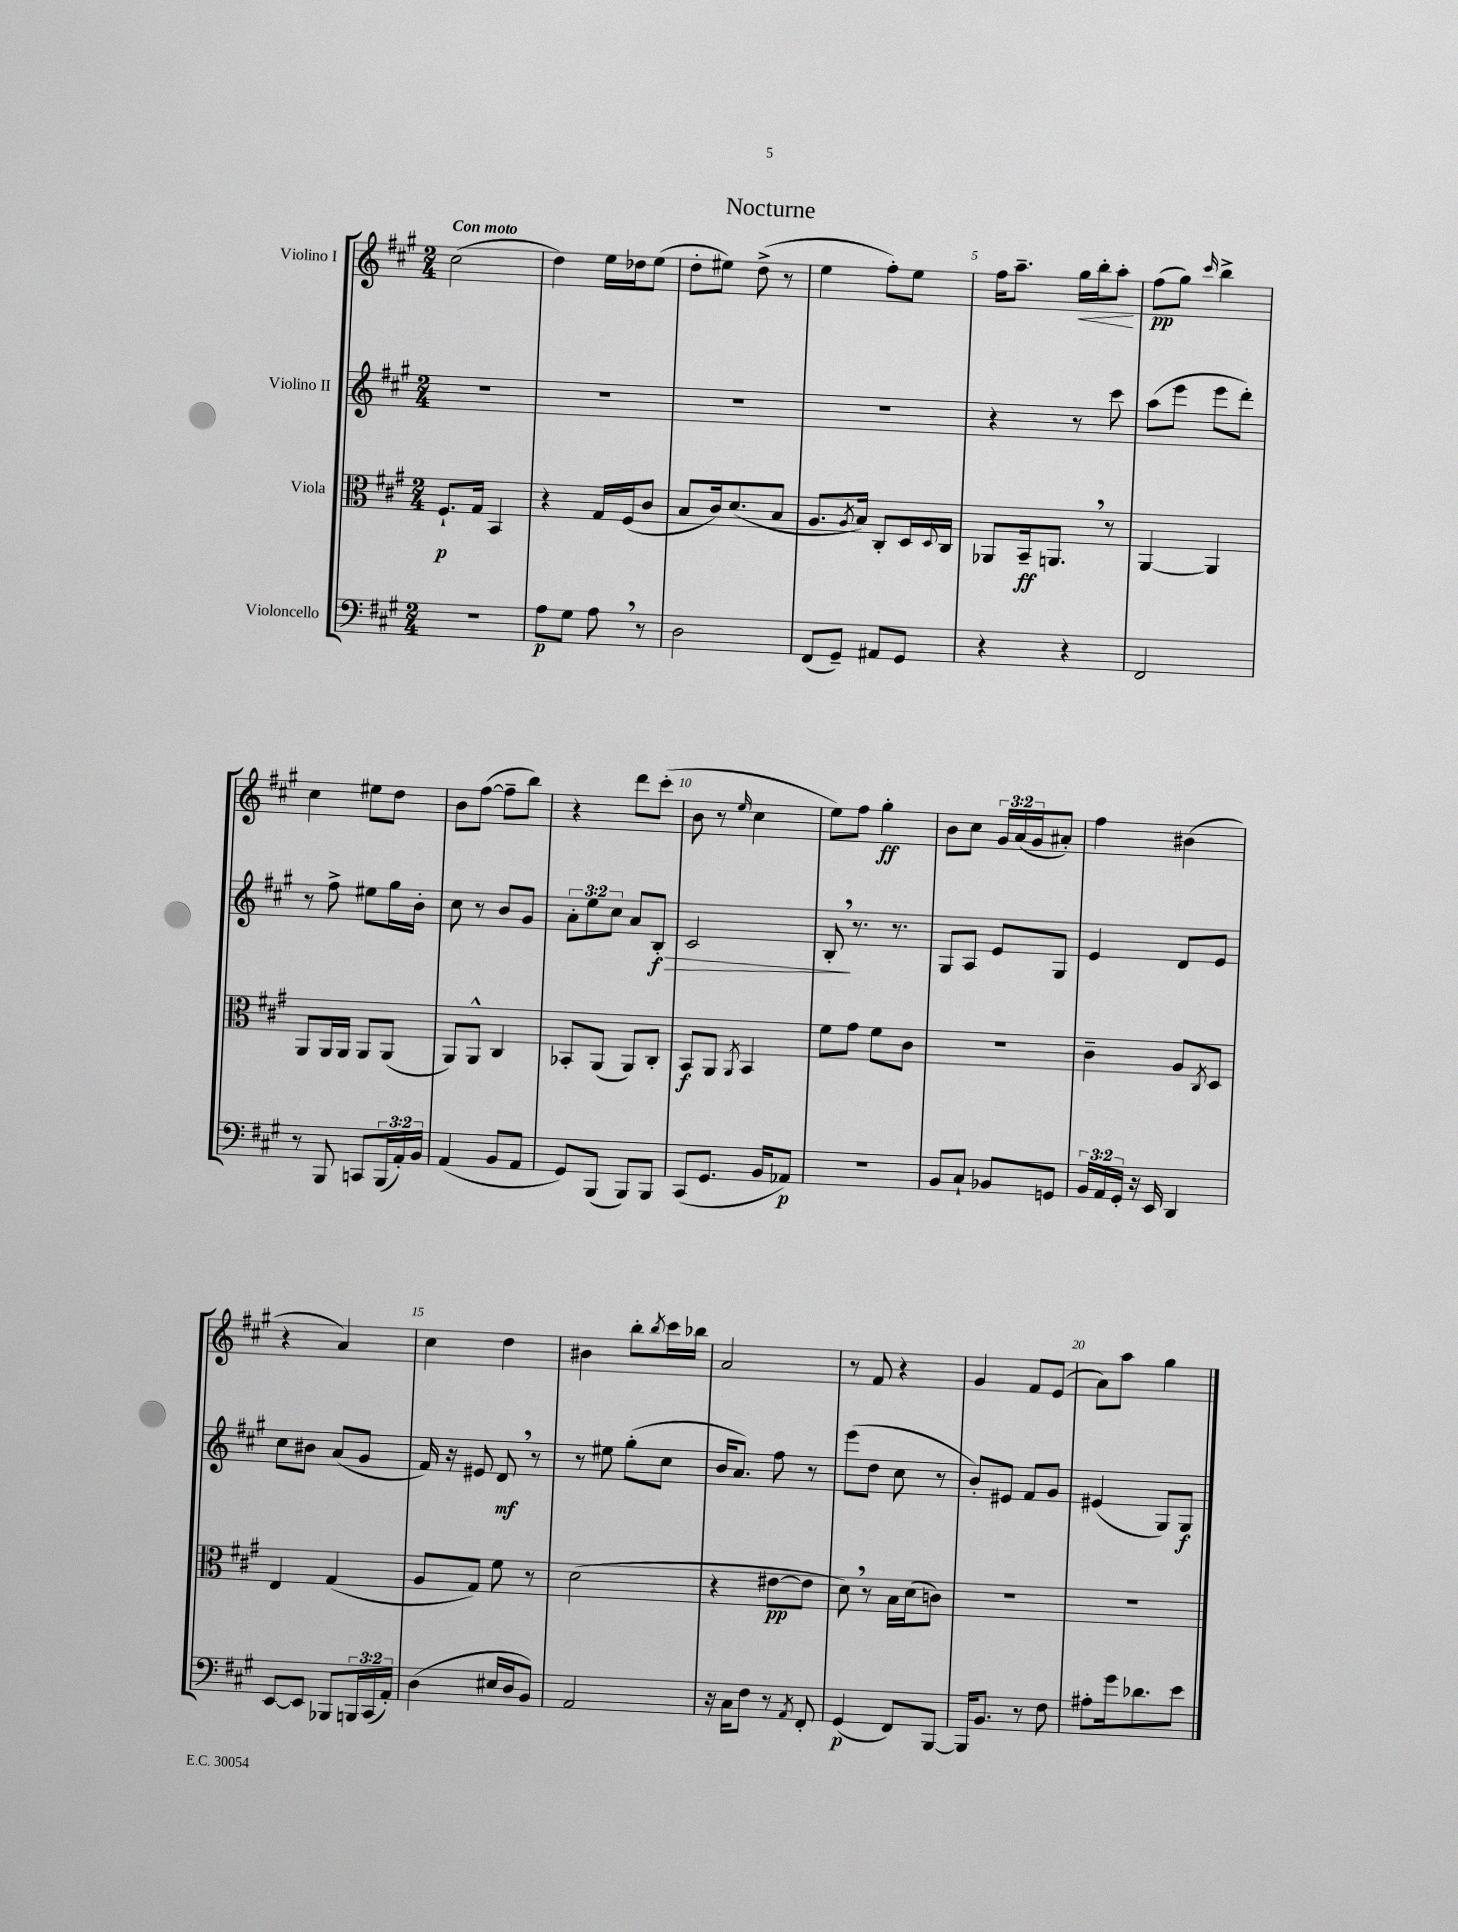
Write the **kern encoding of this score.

**kern	**kern	**kern	**kern
*staff4	*staff3	*staff2	*staff1
*clefF4	*clefC3	*clefG2	*clefG2
*k[f#c#g#]	*k[f#c#g#]	*k[f#c#g#]	*k[f#c#g#]
*M2/4	*M2/4	*M2/4	*M2/4
2r	8.F#`/L	2r	(2cc#\
.	16G#/Jk	.	.
.	4BB/	.	.
=	=	=	=
8A\L	4r	2r	4dd\)
8G#\J	.	.	.
8A\	16G#/LL	.	16ee\LL
.	(16F#/J	.	16dd-\J
8r	8c#/J	.	(8ee\J
=	=	=	=
2D\	8B/L	2r	8dd'\L
.	16c#/k)	.	8ee#\J)
.	(8.d/	.	.
.	.	.	(8dd^\
.	8B/J	.	8r
=	=	=	=
(8FF#/L	8.A/L	2r	4ee\
8GG#~/J)	.	.	.
.	8qA/	.	.
.	16B/Jk)	.	.
8AA#/L	8C#'/L	.	8ff#'\L)
8GG#/J	16D/L	.	8ee\J
.	8qqD/	.	.
.	16C#/JJ	.	.
=	=	=	=
4r	8AA-/L	4r	16ff#\LK
.	.	.	8.aa~\J
.	16BB~/k	.	.
.	8.AA/J	.	.
4r	.	8r	16gg#\LL
.	.	.	16bb'\J
.	8r	8ccc#\	8aa'\J
=	=	=	=
2FF#/	[4AA/	(8aa\L	(8ff#\L
.	.	8eee\J	8gg#\J)
.	.	.	16qqccc#/
.	4AA/]	8eee\L	4bb^\
.	.	8ddd'\J)	.
=	=	=	=
8r	8AA/L	8r	4cc#\
8BBB/	16AA/L	8ff#^\	.
.	16AA/JJ	.	.
8CC/L	8AA/L	8ee#\L	8ee#\L
(24BBB/L	(8AA/J	16gg#\L	8dd\J
24AA'/)	.	.	.
.	.	16b'\JJ	.
24BB/JJ	.	.	.
=	=	=	=
(4AA/	8AA/L)	8cc#\	8b\L
.	8AA^^/J	8r	([8ff#\J
8BB/L	4C#/	8b/L	8ff#~\]L
8AA/J	.	8g#/J	8bb\J)
=	=	=	=
8GG#/L)	8BB-'/L	12a'\L	4r
.	.	12ee\	.
(8BBB/J	(8AA/J	.	.
.	.	12cc#\J	.
8BBB/L)	8AA/L)	8a/L	8ddd\L
8BBB/J	8C#'/J	8B'/J	(8ccc#'\J
=	=	=	=
(8CC#/L	8BB/L	2c#/	8b\
8.GG#/J	8AA/J	.	8r
.	8qAA/	.	16qqee/
.	4BB/	.	4cc#\
16BB/LK	.	.	.
8AA-/J)	.	.	.
=	=	=	=
2r	8f#\L	8B'/	8ee\L)
.	8g#\J	8.r	8ff#\J
.	8f#\L	.	4gg#'\
.	.	8.r	.
.	8c#\J	.	.
=	=	=	=
8BB/L	2r	8G#/L	8b\L
8C#`/J	.	8A/J	8cc#\J
8BB-/L	.	8e/L	24g#/LL
.	.	.	(24a/
.	.	.	24g#/J
8GG/J	.	8G#/J	8a#'/J)
=	=	=	=
24BB/LL	4c#~\	4e/	4ff#\
24AA/	.	.	.
24GG#'/JJ	.	.	.
16r	.	.	.
16EE/	.	.	.
4DD/	8A/L	8d/L	(4b#\
.	8qC#/	.	.
.	8D/J	8e/J	.
=	=	=	=
[8EE/L	4E/	8cc#\L	4r
8EE/]J	.	8b#\J	.
8BBB-/L	(4G#/	(8a/L	4a/)
24BBB/L	.	8g#/J	.
(24CC#/	.	.	.
24AA'/JJ)	.	.	.
=	=	=	=
(4D\	8A/L	16f#/)	4cc#\
.	.	16r	.
.	8G#/J)	8e#/	.
16E#/LL	8f#\	8d/	4dd\
16D/J	.	.	.
8BB/J)	8r	8r	.
=	=	=	=
2AA/	(2d\	8r	4b#\
.	.	8ee#\	.
.	.	(8gg#'\L	8bb'\L
.	.	.	8qbb/
.	.	8cc#\J	16ccc#\L
.	.	.	16bb-\JJ
=	=	=	=
16r	4r	16b/LK	2a/
16C#\LK	.	8.a/J)	.
8F#\J	.	.	.
8r	[8e#\L	8ff#\	.
8qAA/	.	.	.
8FF#'/	8e#\]J	8r	.
=	=	=	=
(4GG#/	8d\)	(8eee\L	8r
.	8r	8dd\J	8f#/
8FF#/L)	16B\LL	8cc#\	4r
.	(16d\J	.	.
[8BBB/J	8c\J)	8r	.
=	=	=	=
16BBB/]LK	2r	8b'/L)	4g#/
8.BB/J	.	.	.
.	.	8e#/J	.
8r	.	8f#/L	8f#/L
8F#\	.	8g#/J	(8e/J
=	=	=	=
8A#'\L	2r	(4e#/	8a\L)
16g#\k	.	.	8aa\J
8.d-\	.	.	.
.	.	8G#/L)	4gg#\
8e\J	.	8G#/J	.
==	==	==	==
*-	*-	*-	*-
